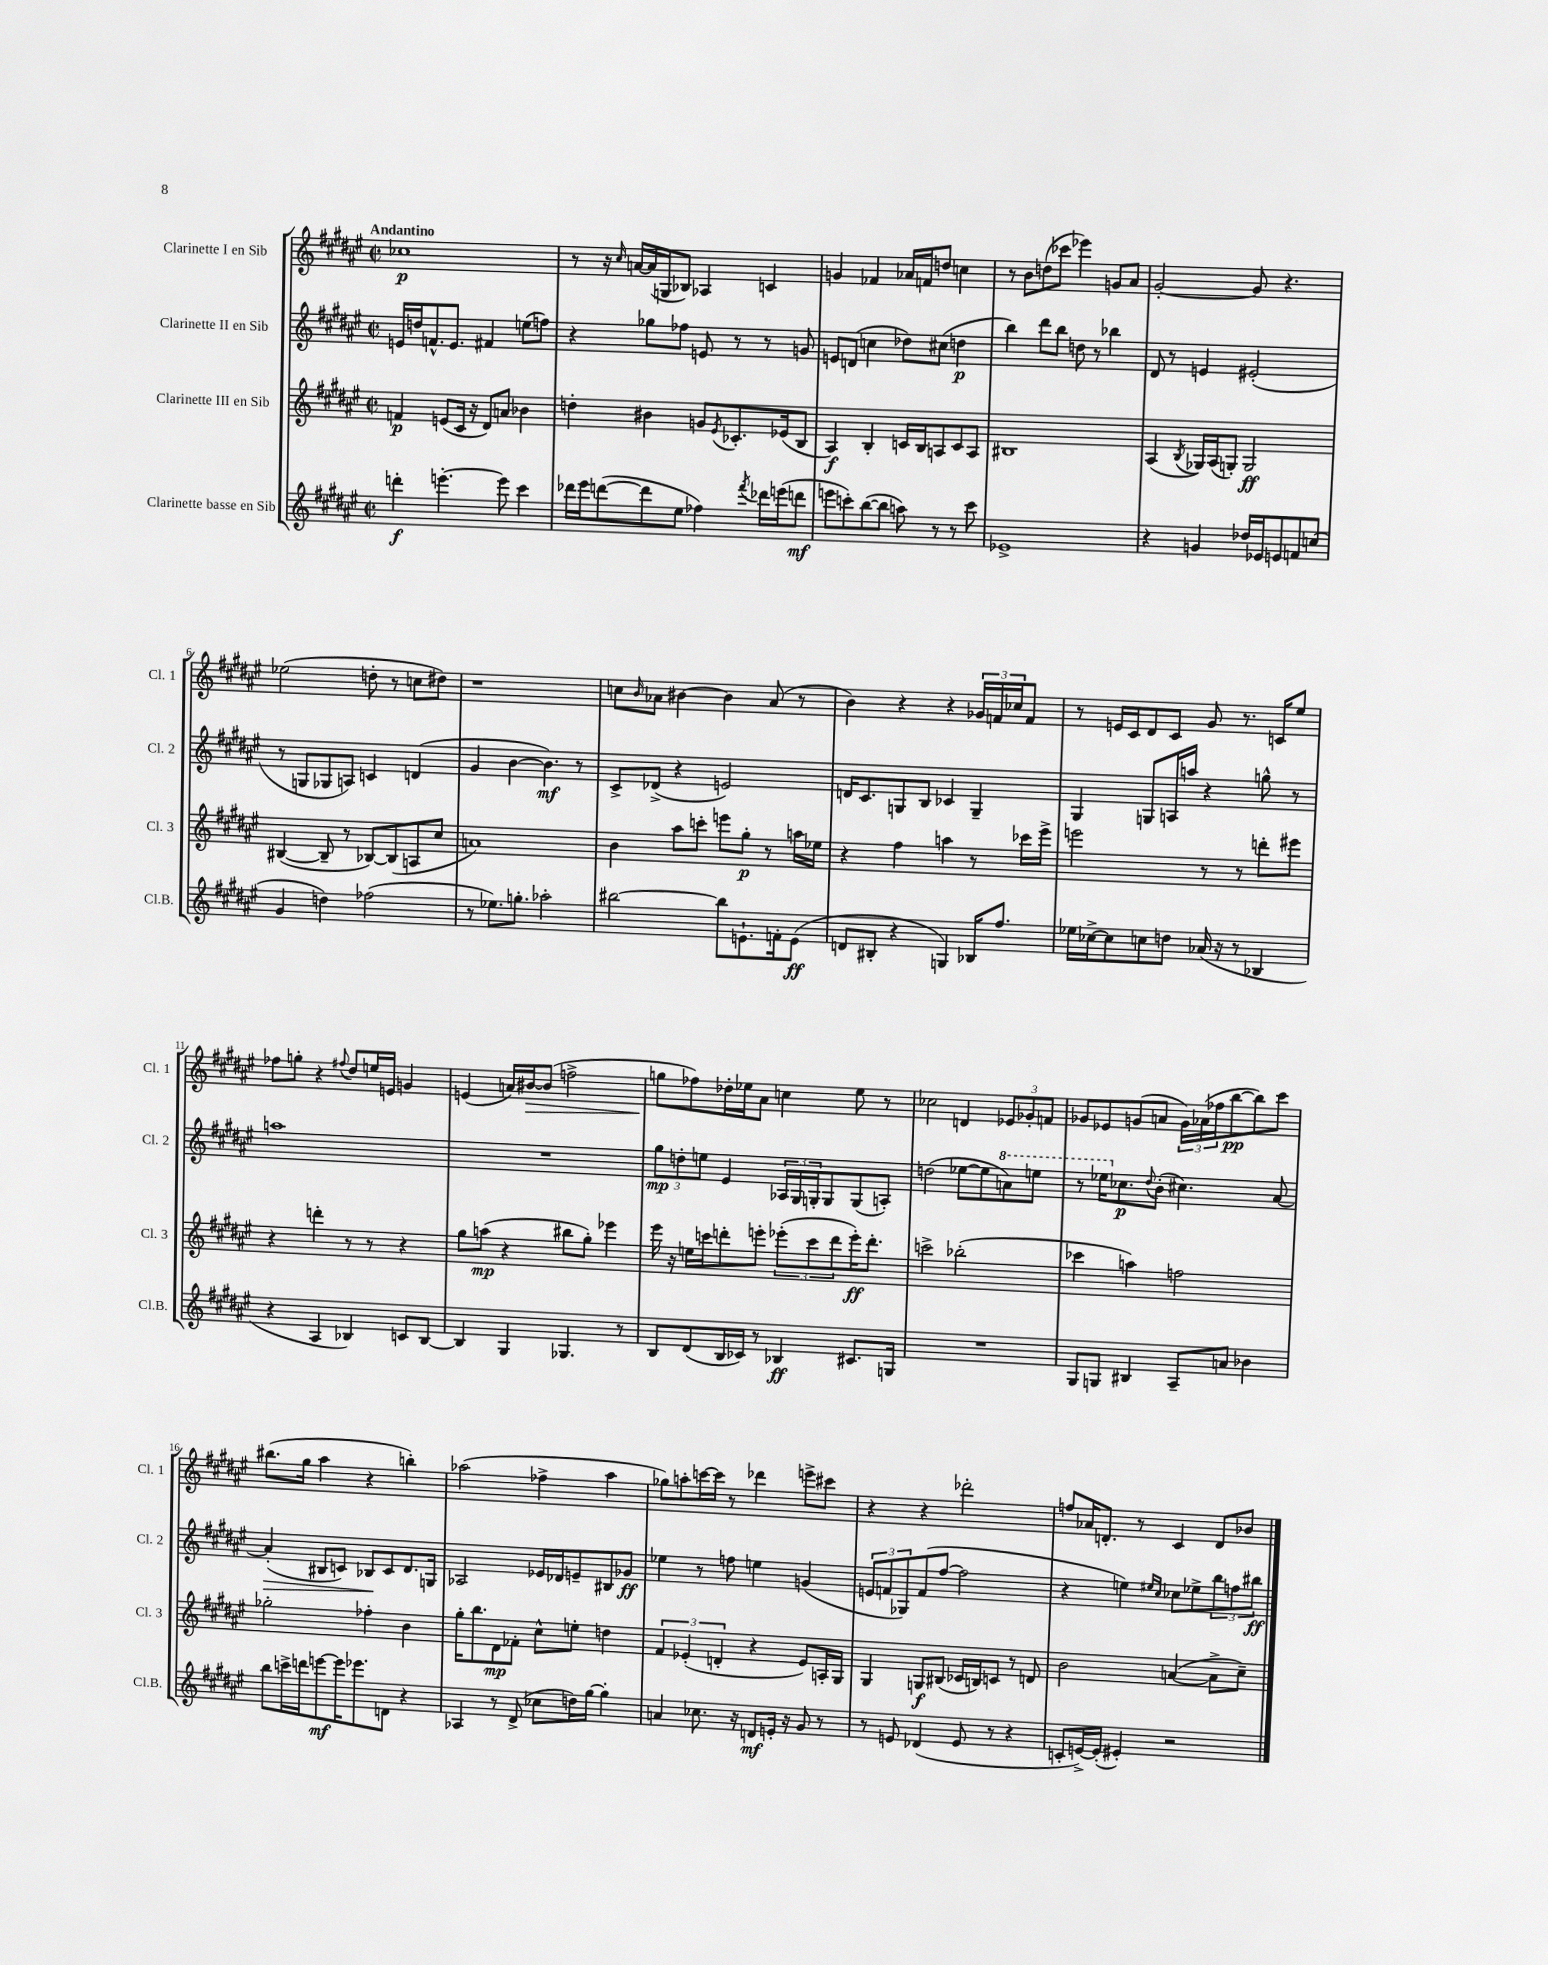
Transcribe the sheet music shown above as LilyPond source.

<<
\new StaffGroup <<
\new Staff = "s0" \with { instrumentName = "Clarinette I en Sib" shortInstrumentName = "Cl. 1" } {
    \clef treble \key fis \major \defaultTimeSignature \time 2/2 \tempo "Andantino"
    ces''1\p |
    r8 r16 \grace { cis''16 } a'16~ a'16( g16 bes8) aes4 c'4 |
    g'4 fes'4 aes'16 f'16 d''8 c''4 |
    r8 b'8 d''8( ces'''8 ees'''4) g'8 ais'8 |
    gis'2~-. gis'8 r4. |
    ees''2( d''8-. r8 c''8 dis''8) |
    r1 |
    c''8 \grace { b'16 } aes'8 bis'4~ bis'4 aes'8( r8 |
    b'4) r4 r4 \tuplet 3/2 { ges'16 f'16 ces''16 } f'8 |
    r8 e'16 cis'16 dis'8 cis'8 gis'8 r8. c'16 eis''8 |
    fes''8 g''8-. r4 \appoggiatura { fis''8 } dis''8 e''16 e'16 g'4 |
    e'4( a'16) bis'16~\> bis'8( f''2-> |
    g''8\! fes''8) des''16-. ees''16 ais'8 c''4 ees''8 r8 |
    ces''2 d'4 \tuplet 3/2 { ees'8 ges'8-. f'8 } |
    ges'8 ees'8 g'8( a'8 \tuplet 3/2 { g'16) aes'16( fes''16 } b''8~\pp b''8) cis'''8 |
    bis''8.( gis''16 ais''4 r4 b''4-.) |
    aes''2( fes''4-> aes''4 |
    ges''8) a''8-. c'''16~ c'''16 r8 des'''4 e'''8-> cis'''8 |
    r4 r4 des'''2-. |
    f''8 aes'16 d'8.-. r8 cis'4 d'8 bes'8 \bar "|." |
}
\new Staff = "s1" \with { instrumentName = "Clarinette II en Sib" shortInstrumentName = "Cl. 2" } {
    \clef treble \key fis \major \defaultTimeSignature \time 2/2
    e'16 d''16 f'8.-^ e'8. fis'4 e''8( f''8) |
    r4 ges''8 fes''8 e'8 r8 r8 g'8 |
    e'8 d'8( c''4 des''8) cis''8( d''4\p |
    b''4) dis'''8 b''8 d''8 r8 bes''4 |
    dis'8 r8 e'4 eis'2-.( |
    r8 g8 ges8 a8) c'4 d'4( |
    gis'4 b'4~ b'4.\mf) r8 |
    cis'8-> des'8->( r4 e'2) |
    d'16 cis'8. g8 b8 ces'4 g4-- |
    gis4 g8 a16 a''16 r4 g''8-^ r8 |
    a''1 |
    R1 |
    \tuplet 3/2 { gis''8\mp d''8-. e''8 } eis'4 \tuplet 3/2 { aes16 gis16 g16-. } g8 g8( a8-.) |
    d''2( ees''8~ ees''8 \ottava #1 a''8) e'''8 |
    r8 ees'''16 \ottava #0 ces''8.\p \appoggiatura { dis''8 } b'8-.( cis''4.) ais'8~ |
    ais'4-.\>( bis8 c'8) bes8\! c'8 dis'8. g16 |
    aes2 ees'16 des'16 e'8-- bis8 ges'8\ff |
    ees''4 r8 f''8 e''4 g'4( |
    \tuplet 3/2 { e'8 f'8 ges8) } f'8( fis''8~ fis''2 |
    r4 e''4) \grace { eis''16 cis''16 } ces''8 ees''8-> \tuplet 3/2 { b''8 f''8 bis''8\ff } \bar "|." |
}
\new Staff = "s2" \with { instrumentName = "Clarinette III en Sib" shortInstrumentName = "Cl. 3" } {
    \clef treble \key fis \major \defaultTimeSignature \time 2/2
    f'4\p e'8( cis'16 r16 dis'8) a'8 bes'4 |
    d''4-. bis'4 g'8 \acciaccatura { eis'8 } ces'8.-. ees'16( b8 |
    ais4\f) b4-. c'16 b16 a8 c'8 a8 |
    bis1 |
    ais4( \acciaccatura { b8 } ges16) ais16( g8-.) g2\ff |
    bis4~( bis8-- r8 bes8~) bes8( a8 cis''8 |
    a'1) |
    b'4 ais''8 c'''8-. e'''8 gis''8-.\p r8 a''16 ees''16 |
    r4 fis''4 a''4 r8 ces'''16 eis'''16-> |
    e'''2 r8 r8 d'''8-. eis'''8 |
    r4 d'''4-. r8 r8 r4 |
    gis''8 a''8\mp( r4 bis''8 gis''8-.) ees'''4 |
    eis'''16 r16 e''16 c'''16 d'''8-. e'''8-. \tuplet 3/2 { ees'''8-.( c'''8 d'''8 } ees'''16-.\ff) d'''8.-. |
    c'''2-> bes''2-.( |
    ces'''4 a''4) f''2 |
    ges''2-. fes''4-. b'4 |
    gis''16-. b''8. dis'8\mp fes'8-. cis''8-^ e''8-. d''4 |
    \tuplet 3/2 { fis'4 ees'4-.( d'4-. } r4 ees'8) a16-. gis16 |
    gis4 g8\f bis8( ces'16 b16) c'8 r8 d'8 |
    b'2 a'4~( a'8-> cis''8--) \bar "|." |
}
\new Staff = "s3" \with { instrumentName = "Clarinette basse en Sib" shortInstrumentName = "Cl.B." } {
    \clef treble \key fis \major \defaultTimeSignature \time 2/2
    d'''4-.\f e'''4.~-. e'''8 cis'''4 |
    des'''16 eis'''16 d'''8~( d'''8 eis''8 fes''4) \acciaccatura { fis'''8 } des'''16 e'''16( d'''8\mf |
    e'''8 c'''8-.) b''8~( b''8 a''8) r8 r8 c'''8 |
    ees'1-> |
    r4 g'4 des''16 ees'16 e'8 f'8 c''8( |
    gis'4 d''4) fes''2( |
    r8 ees''8.) g''8.-. aes''2-. |
    bis''2~ bis''8 e'8.-! f'16-. e'8\ff( |
    d'8 bis8-. r4 g4) bes16 fis''8. |
    ees''16 ces''16~-> ces''8 c''8 d''8 aes'16( r16 r8 bes4 |
    r4 ais4 bes4) c'8 bes8~ |
    bes4 gis4 ges4. r8 |
    b8 dis'8( b16 ces'16) r8 bes4\ff cis'8. g16 |
    R1 |
    gis8 g8 bis4 ais8-- a'8 bes'4 |
    b''8 c'''16-> d'''16 e'''8~\mf e'''16 ees'''8. d'8 r4 |
    aes4 r8 dis'8->( ces''8 d''16) gis''16~ gis''4-. |
    a'4 ces''8. r16 d'8\mf e'16-. r16 gis'8 r8 |
    r8 e'8 des'4( e'8 r8 r4 |
    c'8-. e'16~->) e'16-.( eis'4-.) r2 \bar "|." |
}
>>
>>
